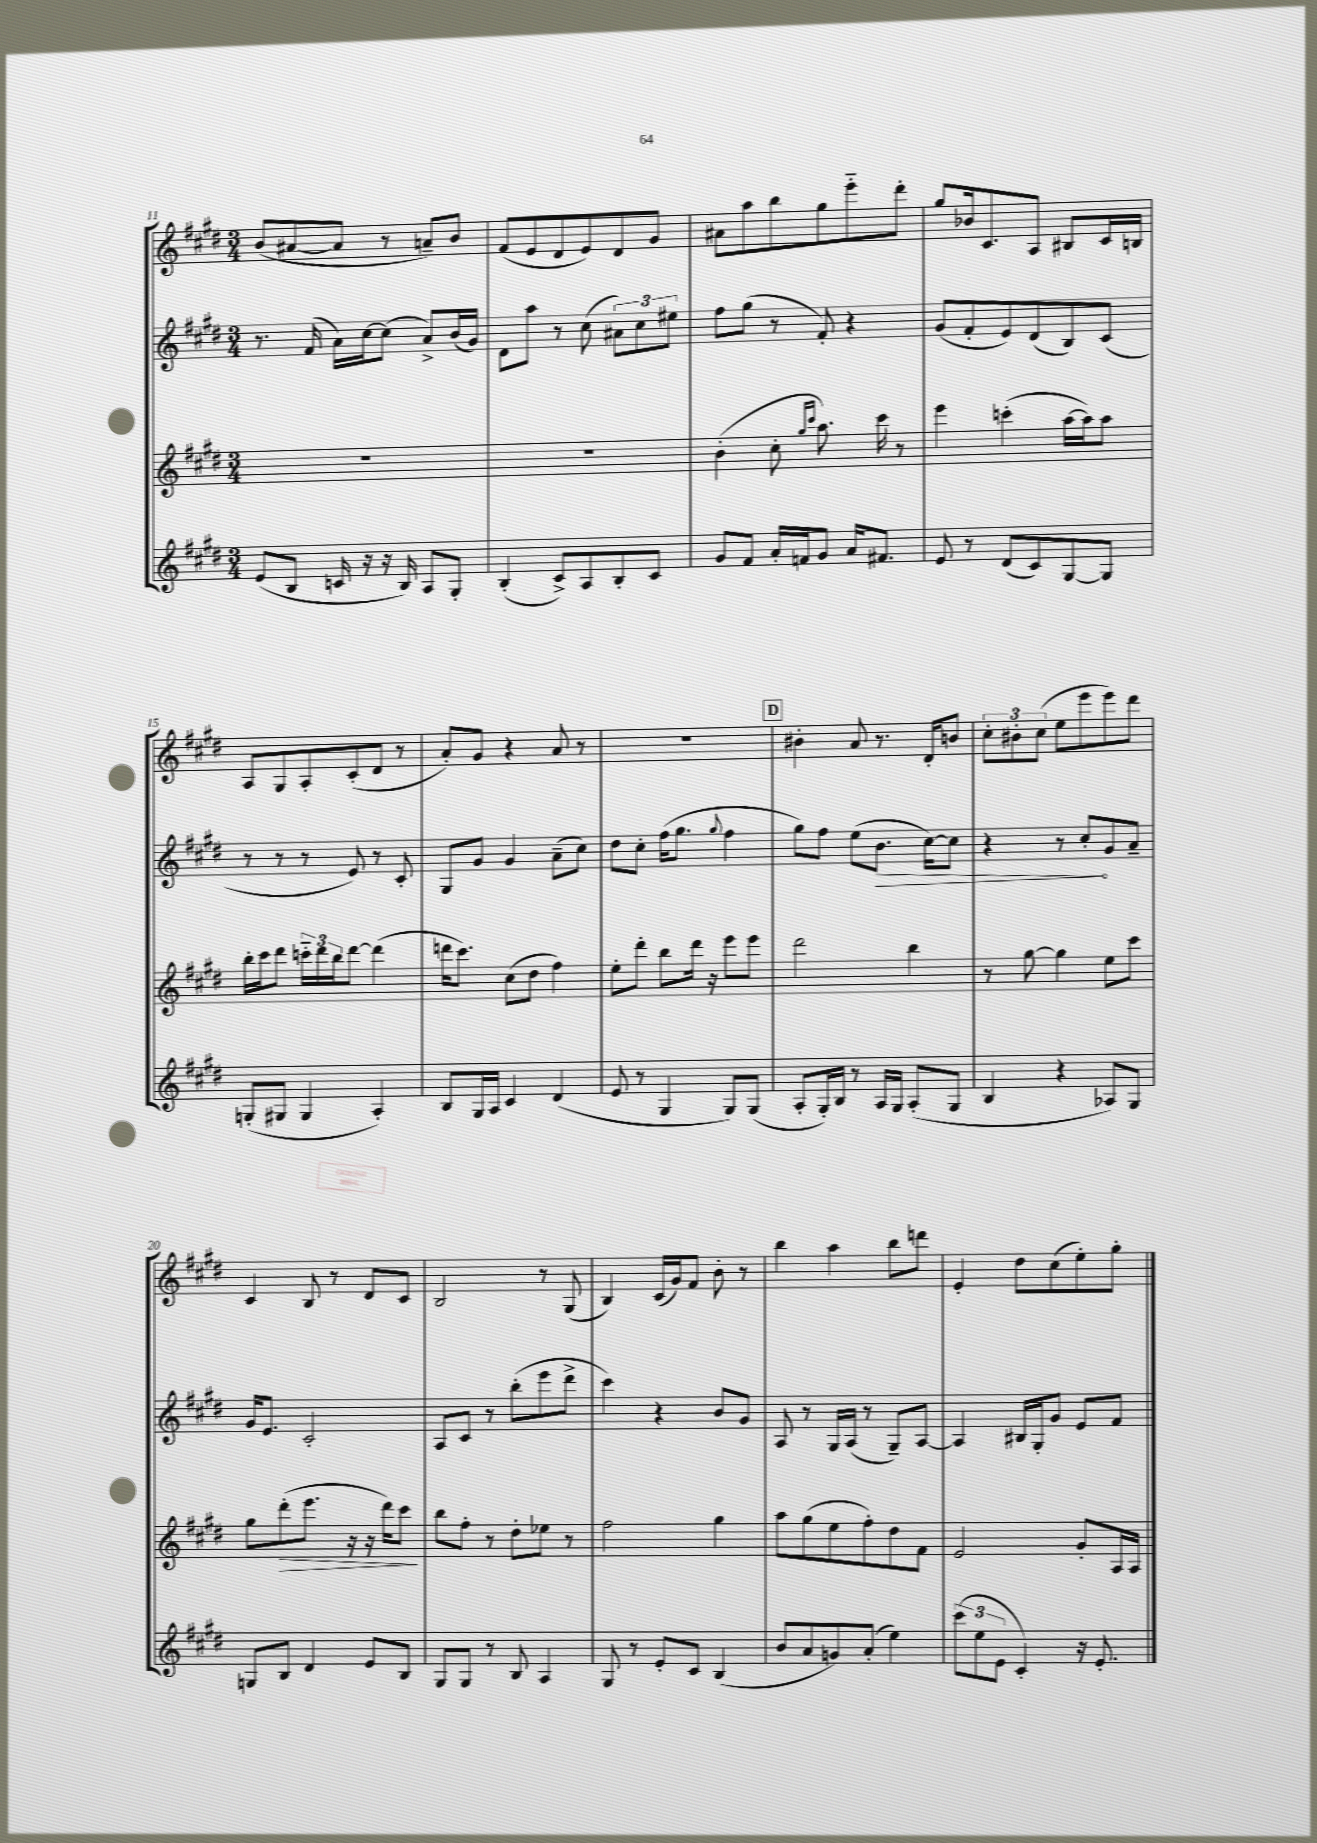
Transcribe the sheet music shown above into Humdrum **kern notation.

**kern	**kern	**dynam	**kern	**dynam	**kern
*part4	*part3	*part3	*part2	*part2	*part1
*staff4	*staff3	*staff3	*staff2	*staff2	*staff1
*clefG2	*clefG2	*	*clefG2	*	*clefG2
*k[f#c#g#d#]	*k[f#c#g#d#]	*	*k[f#c#g#d#]	*	*k[f#c#g#d#]
*M3/4	*M3/4	*	*M3/4	*	*M3/4
=11	=11	=11	=11	=11	=11
(8e/L	2.r	.	8.r	.	(8b/L
8B/J	.	.	.	.	[8a#X/
.	.	.	(16f#/	.	.
16cn/	.	.	16a\LL)	.	8a#/J]
16r	.	.	[16cc#\J	.	.
16r	.	.	(8cc#\J]	.	8r
16B/)	.	.	.	.	.
8A/L	.	.	8a^/L)	.	8an~/L)
8G#'/J	.	.	(16b/L	.	8b/J
.	.	.	16g#/JJ)	.	.
=12	=12	=12	=12	=12	=12
(4B'/	2.r	.	8d#\L	.	(8f#/L
.	.	.	8aa\J	.	8e/
8c#^/L)	.	.	8r	.	8d#/
8A/	.	.	(8cc#\	.	8e/)
8B'/	.	.	12a#X\L)	.	8d#/
.	.	.	12cc#\	.	.
8c#/J	.	.	.	.	8g#/J
.	.	.	12ee#X\J	.	.
=13	=13	=13	=13	=13	=13
8g#/L	(4b'\	.	8ff#\L	.	8a#X\L
8f#/J	.	.	(8gg#\J	.	8aa\
16a'/LL	8cc#'\	.	8r	.	8bb\
16fn/J	.	.	.	.	.
.	16qqgg#/LL	.	.	.	.
.	16qqccc#/JJ	.	.	.	.
8g#/J	8.aa\)	.	8f#'/)	.	8gg#\
16a/KL	.	.	4r	.	8eee\
8.f#X/J	16ccc#\	.	.	.	.
.	8r	.	.	.	8ddd#'\J
=14	=14	=14	=14	=14	=14
8e/	4eee\	.	(8g#/L	.	8gg#/L
8r	.	.	8f#'/	.	16b-X/k
.	.	.	.	.	8.c#/
(8d#/L	(4cccn'\	.	8e/)	.	.
8c#/)	.	.	(8d#/	.	8A/J
[8G#/	[16aa\LL	.	8B/)	.	8B#X/L
.	16aa\J])	.	.	.	.
8G#/J]	8aa\J	.	(8c#/J	.	16c#/L
.	.	.	.	.	16Bn/JJ
!!LO:LB:g=z
=15	=15	=15	=15	=15	=15
(8Gn'/L	16bb'\LL	.	8r	.	8A/L
.	16ccc#\J	.	.	.	.
8G#X/J	8ddd#\J	.	8r	.	8G#/
4G#/	24cccn\LL	.	8r	.	8A'/
.	24ddd#\	.	.	.	.
.	24bb\J	.	.	.	.
.	[8ddd#\J	.	8e/)	.	(8c#'/
4A'/)	(4ddd#\]	.	8r	.	8d#/J
.	.	.	8c#'/	.	8r
=16	=16	=16	=16	=16	=16
8B/L	16dddn\KL	.	8G#/L	.	8a'/L)
.	8.ccc#\J)	.	.	.	.
16G#/L	.	.	8g#/J	.	8g#/J
16A/JJ	.	.	.	.	.
4c#/	(8cc#\L	.	4g#/	.	4r
.	8dd#\J	.	.	.	.
(4d#/	4ff#\)	.	(8a~\L	.	8a/
.	.	.	8cc#\J)	.	8r
=17	=17	=17	=17	=17	=17
8e/	8ee'\L	.	8dd#\L	.	2.r
8r	8ddd#'\J	.	8cc#'\J	.	.
4G#/	8bb\L	.	(16ff#\KL	.	.
.	.	.	8.gg#\J	.	.
.	16ddd#\Jk	.	.	.	.
.	16r	.	.	.	.
.	.	.	8qqgg#/	.	.
8G#/L)	8eee\L	.	4ff#\	.	.
(8G#/J	8eee\J	.	.	.	.
!!LO:REH:place=s1:t=D
=18	=18	=18	=18	=18	=18
8A'/L	2ddd#\	.	8gg#\L)	.	4b#X'\
16G#'/L)	.	.	8ff#\J	.	.
16B/JJ	.	.	.	.	.
8r	.	.	(8ee\L	.	8a/
!	!	!	!	!LO:HP:b	!
16A/LL	.	.	8.b\J	>	8.r
16G#/JJ	.	.	.	.	.
(8A'/L	4bb\	.	.	.	.
.	.	.	[16cc#\KL)	.	16d#'/KL
8G#/J	.	.	8cc#\J]	.	8bn/J
=19	=19	=19	=19	=19	=19
4B/	8r	.	4r	.	12cc#'\L
.	.	.	.	.	12b#X'\
.	[8gg#\	.	.	.	.
.	.	.	.	.	(12cc#\J
4r	4gg#\]	.	8r	.	8ee\L
.	.	.	8cc#'/L	.	8eee\
8A-X/L)	8ee\L	.	8g#/	]	8eee\)
8G#/J	8ccc#\J	.	8a~/J	.	8ddd#\J
!!LO:LB:g=z
=20	=20	=20	=20	=20	=20
8Gn/L	8gg#\L	.	16g#/KL	.	4c#/
.	.	.	8.e/J	.	.
!	!	!LO:HP:b	!	!	!
8B/J	(8ddd#'\	>	.	.	.
4d#/	8.eee\J	.	2c#'/	.	8B/
.	.	.	.	.	8r
.	16r	.	.	.	.
8e/L	16r	.	.	.	8d#/L
.	16ddd#\KL)	.	.	.	.
8B/J	8ccc#\J	.	.	.	8c#/J
.	.	]	.	.	.
=21	=21	=21	=21	=21	=21
8G#/L	8bb\L	.	8A/L	.	2B/
8G#/J	8ff#'\J	.	8c#/J	.	.
8r	8r	.	8r	.	.
8B/	8dd#'\L	.	(8bb'\L	.	.
4A/	8ee-X\J	.	8eee\	.	8r
.	8r	.	8ddd#^\J	.	(8G#/
=22	=22	=22	=22	=22	=22
8G#/	2ff#\	.	4ccc#\)	.	4B/)
8r	.	.	.	.	.
8e'/L	.	.	4r	.	(16c#/LL
.	.	.	.	.	16g#/J)
8c#/J	.	.	.	.	8f#/J
(4B/	4gg#\	.	8b/L	.	8b'\
.	.	.	8g#/J	.	8r
=23	=23	=23	=23	=23	=23
8b/L	8aa\L	.	8A/	.	4bb\
8a/	(8gg#\	.	8r	.	.
8gn/)	8ee\	.	16G#/LL	.	4aa\
.	.	.	(16A/JJ	.	.
(8a'/J	8ff#'\)	.	8r	.	.
4ee\)	8dd#\	.	8G#~/L)	.	8bb\L
.	8f#\J	.	[8A/J	.	8dddn\J
=24	=24	=24	=24	=24	=24
(12ccc#\L	2e/	.	4A/]	.	4e'/
12ee\	.	.	.	.	.
12e\J	.	.	.	.	.
4c#'/)	.	.	16B#X/LL	.	8dd#\L
.	.	.	16G#'/J	.	.
.	.	.	8g#/J	.	(8cc#\
16r	8g#'/L	.	8e/L	.	8ee'\)
8.e'/	.	.	.	.	.
.	16A/L	.	8f#/J	.	8gg#'\J
.	16A/JJ	.	.	.	.
==	==	==	==	==	==
*-	*-	*-	*-	*-	*-
